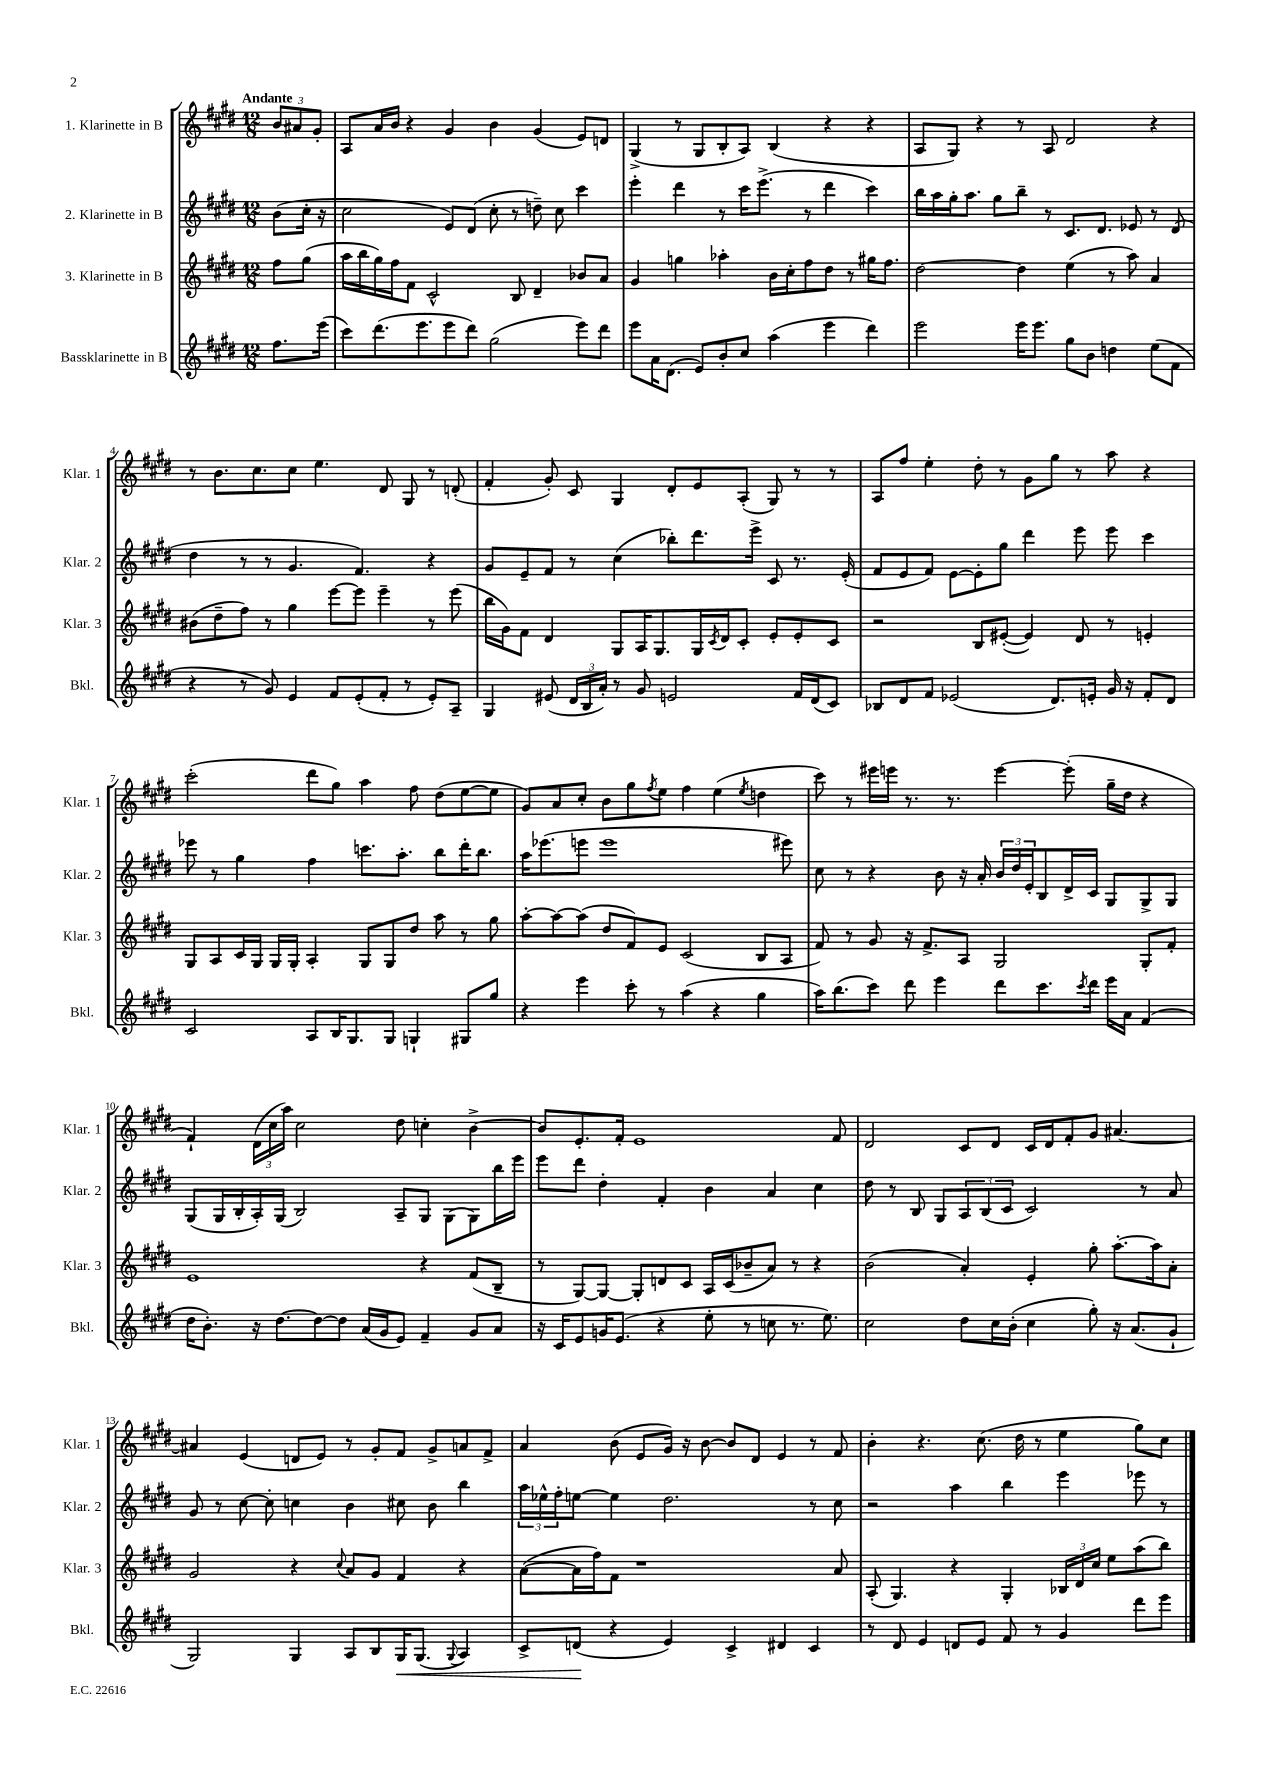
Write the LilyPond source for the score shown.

<<
\new StaffGroup <<
\new Staff = "s0" \with { instrumentName = "1. Klarinette in B" shortInstrumentName = "Klar. 1" } {
    \clef treble \key e \major \numericTimeSignature \time 12/8 \partial 4 \tempo "Andante"
    \tuplet 3/2 { b'8 ais'8 gis'8-. } |
    a8 a'16 b'16 r4 gis'4 b'4 gis'4( e'8) d'8 |
    gis4->( r8 gis8 b8-. a8) b4( r4 r4 |
    a8 gis8) r4 r8 a8 dis'2 r4 |
    r8 b'8. cis''8. cis''8 e''4. dis'8 gis8 r8 d'8-.( |
    fis'4-. gis'8-.) cis'8 gis4 dis'8-. e'8 a8-.( gis8) r8 r8 |
    a8 fis''8 e''4-. dis''8-. r8 gis'8 gis''8 r8 a''8 r4 |
    cis'''2-.( dis'''8 gis''8) a''4 fis''8 dis''8( e''8~ e''8 |
    gis'8) a'8 cis''8-. b'8 gis''8 \acciaccatura { fis''8 } e''8 fis''4 e''4( \acciaccatura { e''8 } d''4 |
    cis'''8) r8 eis'''16 e'''16 r8. r8. e'''4~ e'''8-.( gis''16-- dis''16 r4 |
    fis'4-!) \tuplet 3/2 { dis'16( cis''16 a''16) } cis''2 dis''8 c''4-. b'4~-> |
    b'8 e'8.-. fis'16-. e'1 fis'8 |
    dis'2 cis'8 dis'8 cis'16 dis'16 fis'8-. gis'8 ais'4.~ |
    ais'4 e'4( d'8 e'8) r8 gis'8-. fis'8 gis'8-> a'8 fis'8-> |
    a'4 b'8( e'8 gis'16) r16 b'8~ b'8 dis'8 e'4 r8 fis'8 |
    b'4-. r4. cis''8.( dis''16 r8 e''4 gis''8) cis''8 \bar "|." |
}
\new Staff = "s1" \with { instrumentName = "2. Klarinette in B" shortInstrumentName = "Klar. 2" } {
    \clef treble \key e \major \numericTimeSignature \time 12/8 \partial 4
    b'8( cis''16-. r16 |
    cis''2 e'8) dis'8( cis''8-. r8 d''8--) cis''8 cis'''4 |
    e'''4-. dis'''4 r8 cis'''16 e'''8.->( r8 dis'''4 cis'''4) |
    b''16 a''16 gis''16-. a''8. gis''8 b''8-- r8 cis'8. dis'8. ees'8 r8 dis'8( |
    dis''4 r8 r8 gis'4. fis'4.) r4 |
    gis'8 e'8-- fis'8 r8 cis''4( bes''8-.) dis'''8. e'''16-> cis'8 r8. e'16-.( |
    fis'8 e'8 fis'8) e'8~ e'8-. gis''8 dis'''4 e'''8 e'''8 cis'''4 |
    ees'''8 r8 gis''4 fis''4 c'''8. a''8.-. b''8 dis'''16-. b''8. |
    a''16 ees'''8.( e'''8 e'''1 eis'''8) |
    cis''8 r8 r4 b'8 r16 a'16-. \tuplet 3/2 { b'16 dis''16 e'16-. } b8 dis'16-> cis'16 gis8 gis8-> gis8 |
    gis8( gis16 b16-. a16-.) gis16( b2) a8-- gis8 gis8( gis8) b''16 e'''16 |
    e'''8 dis'''8 dis''4-. fis'4-. b'4 a'4 cis''4 |
    dis''8 r8 b8 gis8 \tuplet 3/2 { a8 b8( cis'8 } cis'2) r8 a'8 |
    gis'8 r8 cis''8~ cis''8-. c''4 b'4 cis''8 b'8 b''4 |
    \tuplet 3/2 { a''16 ees''16-^ fis''16-. } e''8~ e''4 dis''2. r8 cis''8 |
    r2 a''4 b''4 e'''4 ees'''8 r8 \bar "|." |
}
\new Staff = "s2" \with { instrumentName = "3. Klarinette in B" shortInstrumentName = "Klar. 3" } {
    \clef treble \key e \major \numericTimeSignature \time 12/8 \partial 4
    fis''8 gis''8( |
    a''16 b''16 gis''16) fis''16 fis'8 cis'2-^ b8 dis'4-- bes'8 a'8 |
    gis'4 g''4 aes''4-. b'16 cis''16-. fis''8 dis''8 r8 gis''16 fis''8. |
    dis''2~ dis''4 e''4( r8 a''8) a'4 |
    bis'8( dis''8-- fis''8) r8 gis''4 e'''8~ e'''8 e'''4-- r8 e'''8( |
    b''16 gis'16) fis'8 dis'4 gis8 a16 gis8. gis16 \acciaccatura { cis'8 } dis'16 cis'8-. e'8-. e'8-. cis'8 |
    r2 b8 eis'8~-.( eis'4) dis'8 r8 e'4-. |
    gis8 a8 cis'16 gis16 gis16 gis16-. a4-. gis8 gis8 dis''8 a''8 r8 gis''8 |
    a''8~-. a''8~ a''8( dis''8 fis'8) e'8 cis'2( b8 a8 |
    fis'8) r8 gis'8 r16 fis'8.-> a8 gis2 gis8-. fis'8-. |
    e'1 r4 fis'8( b8-- |
    r8 gis8~) gis8~ gis8-. d'8 cis'8 a16 cis'16( bes'8-- a'8) r8 r4 |
    b'2( a'4-.) e'4-. gis''8-. a''8.~-. a''16 a'8-. |
    gis'2 r4 \appoggiatura { cis''8 } a'8 gis'8 fis'4 r4 |
    a'8~( a'16 fis''16) fis'8 r1 a'8 |
    a8-.( gis4.) r4 gis4-. \tuplet 3/2 { bes16 dis'16 cis''16 } e''8 a''8( b''8) \bar "|." |
}
\new Staff = "s3" \with { instrumentName = "Bassklarinette in B" shortInstrumentName = "Bkl." } {
    \clef treble \key e \major \numericTimeSignature \time 12/8 \partial 4
    fis''8. e'''16( |
    cis'''8) dis'''8.( e'''8. e'''8 dis'''8) gis''2( e'''8) dis'''8 |
    e'''8 a'16 dis'8.( e'8) b'8-. cis''8 a''4( e'''4 dis'''4) |
    e'''2 e'''16 e'''8. gis''8 b'8 d''4 e''8( fis'8 |
    r4 r8 gis'8) e'4 fis'8 e'8-.( fis'8-. r8 e'8-.) a8-- |
    gis4 eis'8( \tuplet 3/2 { dis'16 b16 a'16-.) } r8 gis'8 e'2 fis'16 dis'16( cis'8) |
    bes8 dis'8 fis'8 ees'2( dis'8.) e'16-. gis'16 r16 fis'8-. dis'8 |
    cis'2 a8 b16 gis8. gis8 g4-! gis8 gis''8 |
    r4 e'''4 cis'''8-. r8 a''4( r4 gis''4 |
    a''16) b''8.( cis'''8) dis'''8 e'''4 dis'''8 cis'''8. \acciaccatura { cis'''8 } dis'''16 e'''16 a'16 fis'4( |
    dis''16 b'8.-.) r16 dis''8.~ dis''8~ dis''8 a'16( gis'16 e'8) fis'4-- gis'8 a'8 |
    r16 cis'16 e'8 g'16 e'8.( r4 e''8-. r8 c''8 r8. e''8.) |
    cis''2 dis''8 cis''16 b'16-.( cis''4 gis''8-.) r16 a'8.( gis'8-! |
    gis2) gis4 a8 b8 gis16\< gis8.( \appoggiatura { gis8 } a4) |
    cis'8-> d'8\!( r4 e'4) cis'4-> dis'4 cis'4 |
    r8 dis'8 e'4 d'8 e'8 fis'8 r8 gis'4 dis'''8 e'''8 \bar "|." |
}
>>
>>
